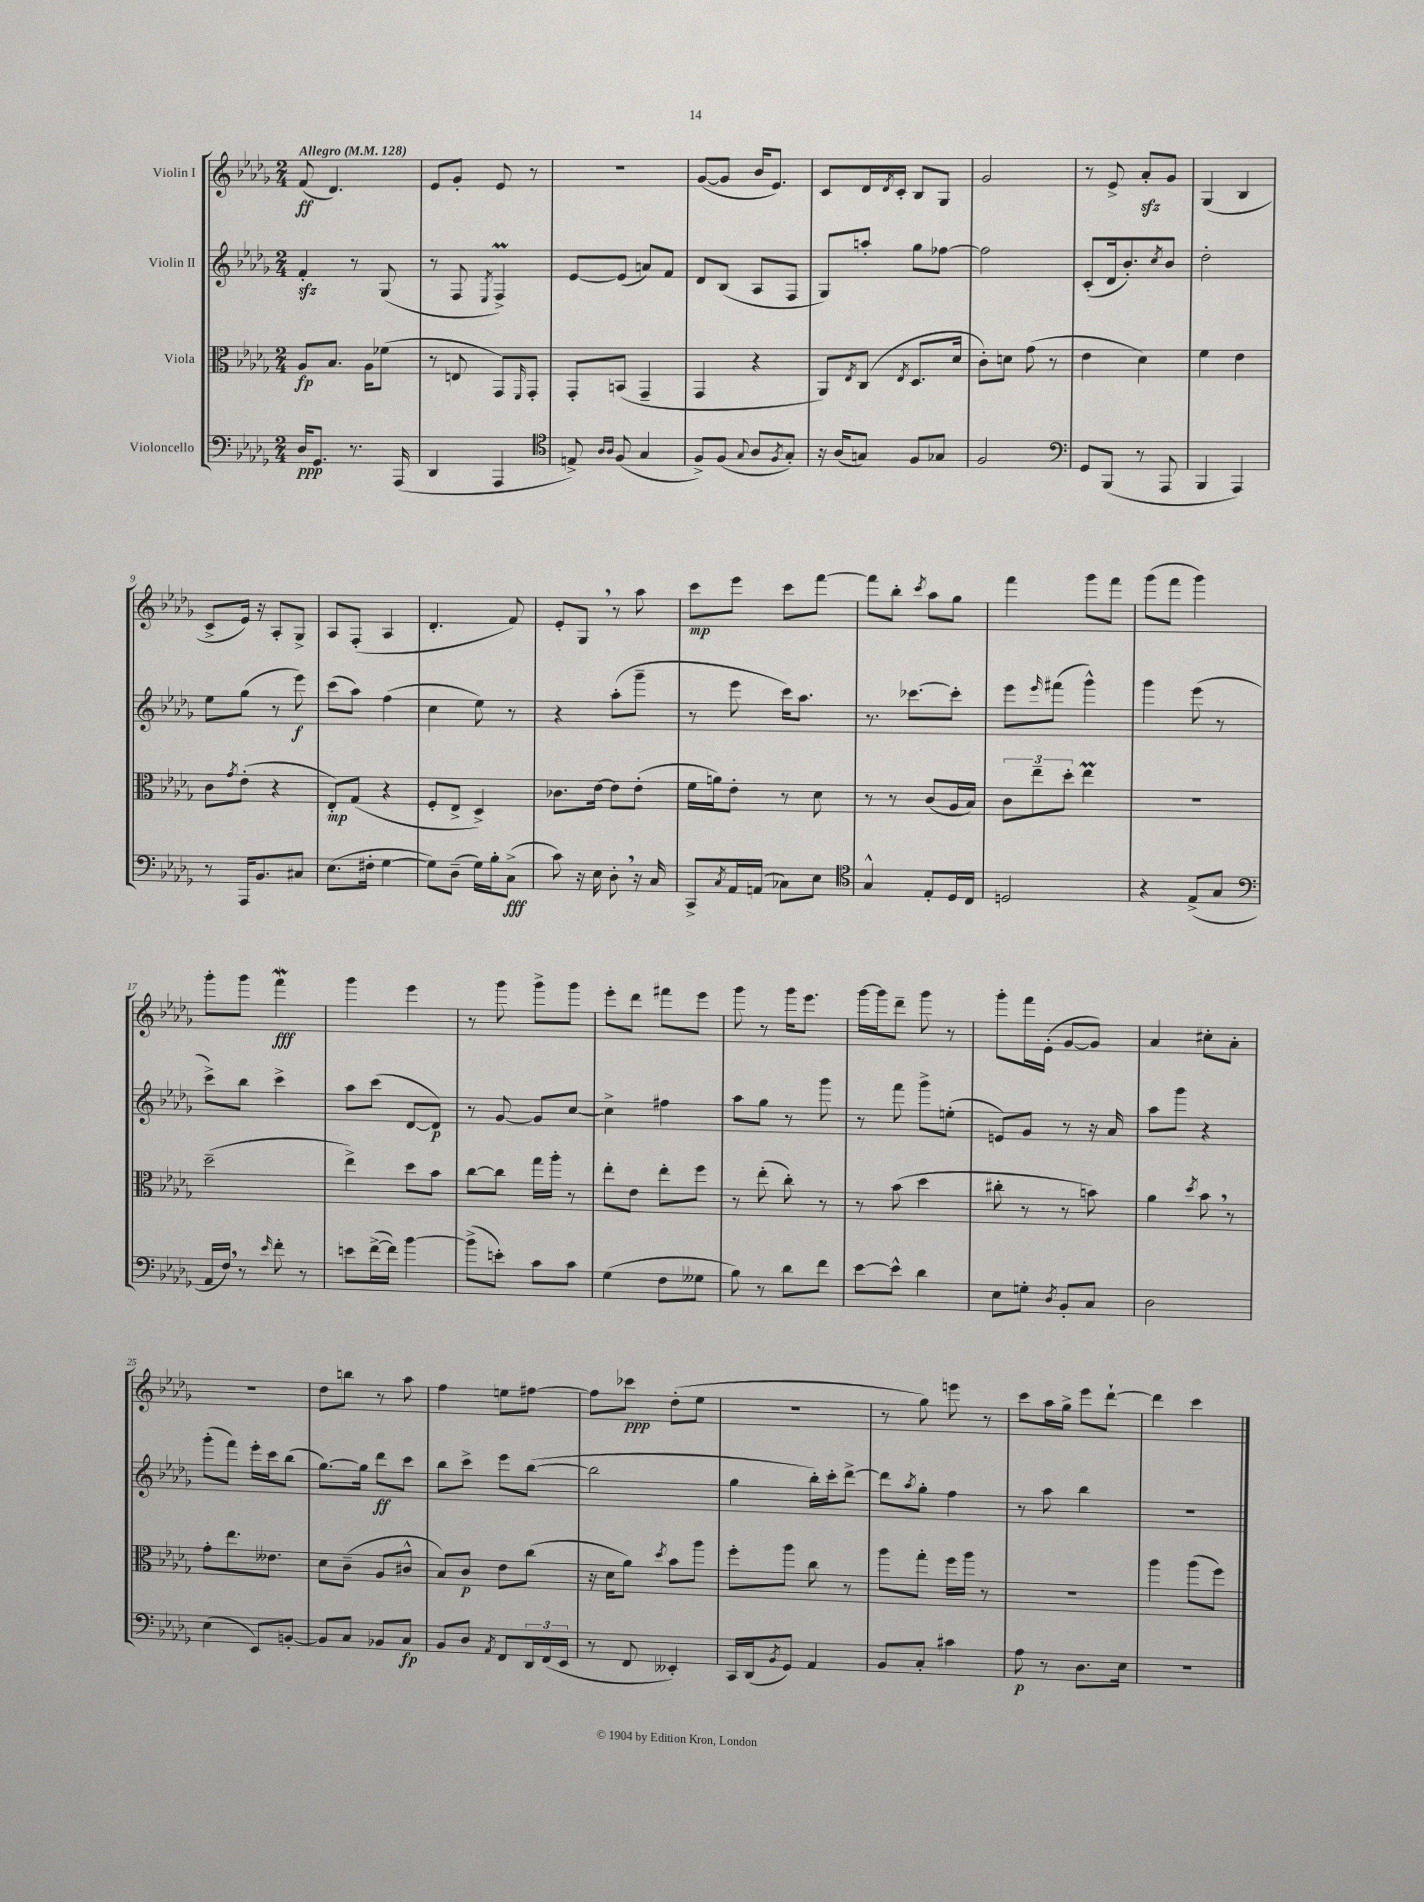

**kern	**kern	**kern	**kern
*staff4	*staff3	*staff2	*staff1
*clefF4	*clefC3	*clefG2	*clefG2
*k[b-e-a-d-g-]	*k[b-e-a-d-g-]	*k[b-e-a-d-g-]	*k[b-e-a-d-g-]
*M2/4	*M2/4	*M2/4	*M2/4
*MM128	*MM128	*MM128	*MM128
16D-	8A-	4f'	(8f
8.GG-	.	.	.
.	8.B-	.	4.d-)
8.r	.	8r	.
.	16A-	.	.
.	(8f-	(8G-	.
(16AAA-	.	.	.
=	=	=	=
4DD-	8r	8r	8e-
.	8E	8F	8g-'
.	.	8qE-	.
4AAA-	8GG-)	4F^)	8e-
.	16qqFF	.	.
.	8GG-'	.	8r
=	=	=	=
*clefC4	*	*	*
8E^)	8GG-'	[8e-	2r
16qqA-	.	.	.
16qqA-	.	.	.
(8F	(8BB	(8e-]	.
4G-	4GG-~	8a)	.
.	.	8f	.
=	=	=	=
8F^)	4GG-	8d-	([8g-
(8F	.	(8B-	8g-]
8qqG-	.	.	.
8A-	4r	8A-	16b-
.	.	.	8.e-)
8qF	.	.	.
8G-')	.	8F	.
=	=	=	=
16r	8AA-)	8G-)	8c
(16A-	.	.	.
.	8qE-	.	.
8G)	(8C	8aa'	16d-
.	.	.	8qd-
.	.	.	16c'
.	8qE-	.	.
8F	8.D-	8gg-	8B-
8G-	.	[8ff-	8G-
.	16d-	.	.
=	=	=	=
2F	8c')	2ff-]	2g-
.	8d	.	.
.	(8g-	.	.
.	8r	.	.
=	=	=	=
*clefF4	*	*	*
8GG-	4e-	(8c'	8r
(8BBB-	.	16d-	8e-^
.	.	8.b-')	.
8r	4d-)	.	8a-'
.	.	8qcc	.
8AAA-	.	8b-	8g-
=	=	=	=
4BBB-	4f	2dd-'	(4G-
4AAA-)	4e-	.	4B-
=	=	=	=
8r	8c	8ee-	8c^
.	8qg-	.	.
16AAA-	(8e-'	(8gg-	16e-)
8.BB-	.	.	16r
.	4r	8r	8A-'
8C#	.	8eee-)	8G-^
=	=	=	=
(8.E-	8E-')	(8ccc	8A-
.	(8G-	8aa-)	(8F'
16F#'	.	.	.
[4G-	4r	(4ff	4A-
=	=	=	=
8G-])	8F'	4cc	4.d-'
(8D-~	8E-^	.	.
16G-)	4D-^)	8ee-)	.
16B-'	.	.	.
(8C^	.	8r	8f)
=	=	=	=
8c)	8.c-	4r	8e-'
16r	.	.	8G-
16E-	[16e-	.	.
8D-'	8e-]	(8aa-'	8r
16r	(8e-'	8ggg-~	8aa-
16C	.	.	.
=	=	=	=
8CC^	16f	8r	8ccc
.	16a)	.	.
8qC	.	.	.
16AA-	8e-'	8eee-	8eee-
(16AA	.	.	.
8C-)	8r	16ccc)	8ccc
.	.	8.aa-	.
8E-	8d-	.	[8fff
=	=	=	=
*clefC4	*	*	*
4G-^^	8r	8.r	8fff]
.	8r	.	8bb-'
.	.	[8.ccc-	.
.	.	.	8qccc
8E-'	(8c	.	8aa-
16D-	16A-	8ccc-']	8gg-
16C	16B-)	.	.
=	=	=	=
2D	12c	8eee-	4fff
.	12ee-~	.	.
.	.	16qqeee-	.
.	.	(8fff#	.
.	12dd-'	.	.
.	4ee-	4ggg-^^)	8ggg-
.	.	.	8fff
=	=	=	=
4r	2r	4ggg-	(8ggg-
.	.	.	8fff
(8E-^	.	(8eee-	4ggg-)
8G-	.	8r	.
=	=	=	=
*clefF4	*	*	*
16AA-	(2dd-~	8ccc^)	8ggg-'
16F)	.	.	.
8r	.	8bb-	8ggg-
16qqe-	.	.	.
8f'	.	4ccc^	4fff
8r	.	.	.
=	=	=	=
8e	4ee-^)	8aa-	4ggg-
([16f^	.	(8ccc	.
16f])	.	.	.
[4b-	8dd-	[8d-	4eee-
.	8b-	8d-])	.
=	=	=	=
(8b-^]	[8cc	8r	8r
8e')	8cc]	[8g-	8ggg-
8c	16gg-	8g-]	8ggg-^
.	16aa-'	.	.
8c	8r	[8cc	8ggg-
=	=	=	=
(4G-	8ee-'	4cc^]	8eee-'
.	8e-	.	8ddd-
8F	8ee-'	4ff#	8fff#
8G--	8ff	.	8eee-
=	=	=	=
8B-)	8r	8aa-	8ggg-
8r	(8ee-'	8gg-	8r
8d-	8cc')	8r	16ggg-
.	.	.	8.eee-
8f	8r	8ggg-	.
=	=	=	=
[8e-	8r	8r	[16ggg-
.	.	.	16ggg-]
8e-^^]	(8b-	8fff	8ddd-~
4d-	4dd-	8ggg-^	8ggg-
.	.	(8ee'	8r
=	=	=	=
8E-	8cc#'	8e)	8ggg-'
8G'	8r	8g-	16fff
.	.	.	(16e-'
8qD-	.	.	.
8BB-'	8r	8r	[8g-
8C	8b)	16r	8g-])
.	.	16a-	.
=	=	=	=
2D-	4a-	8aa-	4a-
.	.	8ggg-	.
.	8qdd-	.	.
.	8b-	4r	8cc#'
.	8r	.	8a-'
=	=	=	=
(4E-	8g-'	(8ggg-'	2r
.	8.ee-	8fff)	.
8EE-)	.	16eee-'	.
.	8.e--	16ccc	.
[8BB'	.	(8bb-	.
=	=	=	=
8BB]	8d-	[8.gg-)	8dd-
8C	(8c~	.	8bb
.	.	16gg-]	.
8BB-	8A-	8ddd-	8r
8C	8c#^^	8ccc	8aa-
=	=	=	=
8BB-	8B-)	8bb-	4ff
8D-	8c	8ccc^	.
8qAA-	.	.	.
8FF	8e-	8eee-	8ee
24DD-	(8cc	([8bb-	[8ff#
(24FF	.	.	.
24EE-	.	.	.
=	=	=	=
8r	16r	2bb-]	8ff#]
.	16d-	.	.
8FF	8a-)	.	8ccc-
.	8qdd-	.	.
4EE--')	8b-	.	(8dd-'
.	8aa-	.	8ee-
=	=	=	=
16CC	8ff'	4gg-	2r
(16DD-	.	.	.
8qBB-	.	.	.
8GG-)	8aa-	.	.
4AA-	8cc	16bb-')	.
.	.	16ccc'	.
.	8r	[8ddd-^	.
=	=	=	=
8BB-	8aa-	8ddd-]	8r
.	.	8qaa-	.
8C'	8gg-'	8gg-'	8gg-)
4c#	16ff	4ff	8eee
.	16aa-	.	.
.	8r	.	8r
=	=	=	=
8A-	2r	8r	8ccc
8r	.	8aa-	16aa-
.	.	.	16gg-^
8.D-	.	4bb-	8eee-
.	.	.	[8ddd-`
16E-	.	.	.
=	=	=	=
2r	4aa-	2r	4ddd-]
.	(8aa-	.	4ccc
.	8ff)	.	.
==	==	==	==
*-	*-	*-	*-
